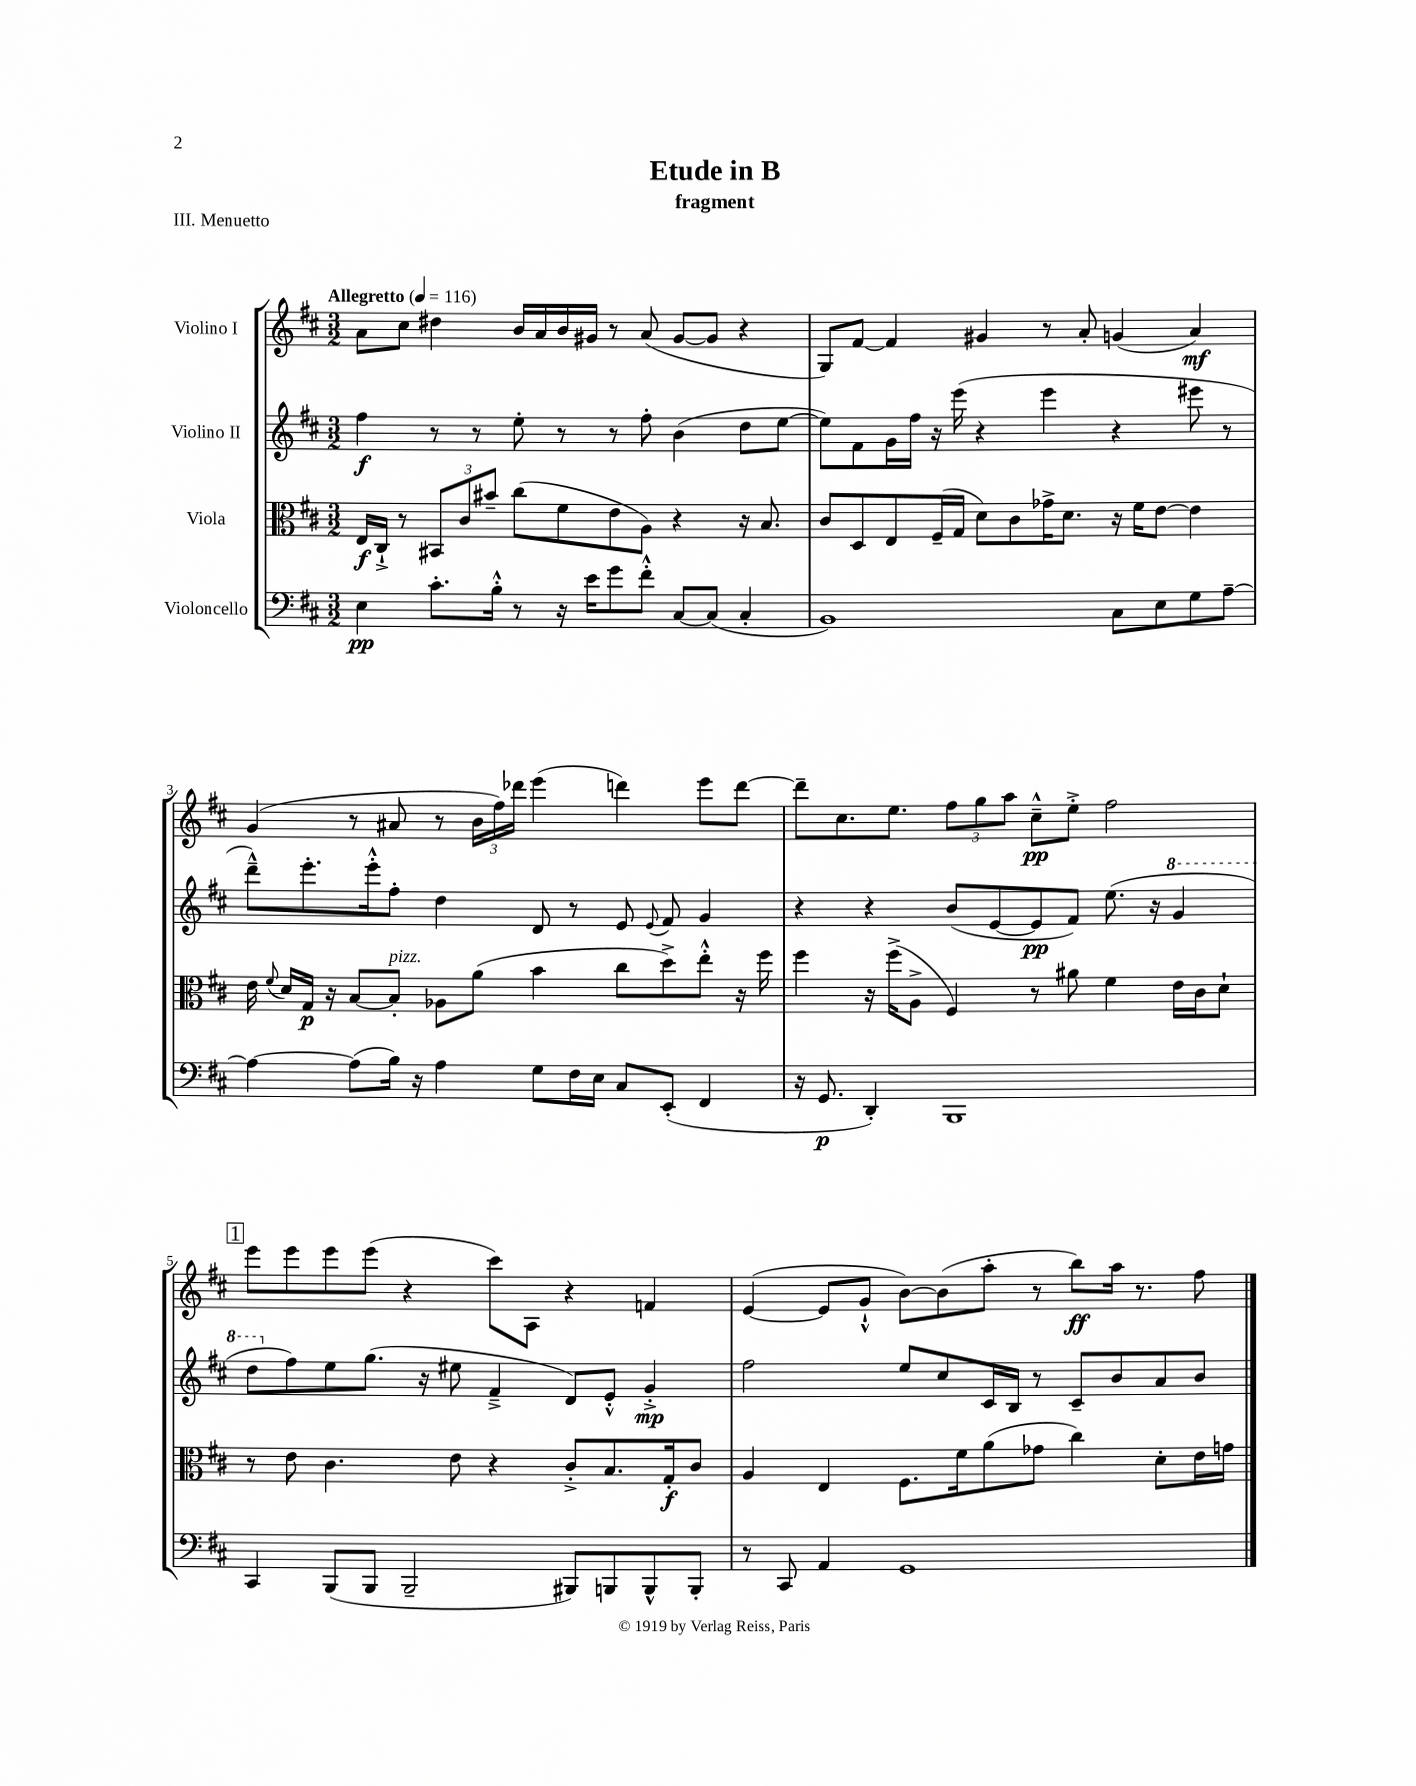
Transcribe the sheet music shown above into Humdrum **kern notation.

**kern	**kern	**kern	**kern
*staff4	*staff3	*staff2	*staff1
*clefF4	*clefC3	*clefG2	*clefG2
*k[f#c#]	*k[f#c#]	*k[f#c#]	*k[f#c#]
*M3/2	*M3/2	*M3/2	*M3/2
*MM116	*MM116	*MM116	*MM116
4E\	16E/LL	4ff#\	8a\L
.	16C#`^/JJ	.	.
.	8r	.	8cc#\J
8.c#'\L	12BB#/L	8r	4dd#\
.	12c#/	.	.
.	.	8r	.
.	12b#~/J	.	.
16B'^^\Jk	.	.	.
8r	(8cc#\L	8ee'\	16b/LL
.	.	.	16a/
16r	8f#\	8r	16b/
16e\LK	.	.	16g#/JJ
8g\	8e\	8r	8r
8f#'^^\J	8A\J)	8ff#'\	(8a/
[8C#/L	4r	(4b\	[8g#/L
(8C#/]J	.	.	8g#/]J
4C#'/	16r	8dd\L	4r
.	8.B/	.	.
.	.	[8ee\J	.
=	=	=	=
1BB)	8c#/L	8ee\]L)	8G/L)
.	8D/	8f#\	[8f#/J
.	8E/	16g\L	4f#/]
.	.	16ff#\JJ	.
.	(16F#~/L	16r	.
.	16G/JJ	(16eee\	.
.	8d\L)	4r	4g#/
.	8c#\	.	.
.	16g-^\K	4eee\	8r
.	8.d\J	.	.
.	.	.	8a'/
8C#\L	16r	4r	(4g/
.	16f#\LK	.	.
8E\	[8e\J	.	.
8G\	4e\]	8eee#\	4a/)
[8A~\J	.	8r	.
=	=	=	=
4A\_	16e\	8ddd~^^\L)	(4g/
.	8qqf#/	.	.
.	16d/LL	.	.
.	16G/JJ	8.eee'\	.
.	16r	.	.
(8A\]L	[8B/L	.	8r
.	.	16eee'^^\k	.
16B\Jk)	8B'/]J	8ff#'\J	8a#/
16r	.	.	.
4A\	8A-\L	4dd\	8r
.	(8a\J	.	24b\LL
.	.	.	24ff#\)
.	.	.	24ddd-\JJ
8G\L	4b\	8d/	(4eee\
16F#\L	.	8r	.
16E\JJ	.	.	.
8C#/L	8cc#\L	8e/	4ddd\)
.	.	8qqe/	.
(8EE'/J	8dd^\)	8f#/	.
4FF#/	8ee'^^\J	4g/	8eee\L
.	16r	.	[8ddd\J
.	16ff#\	.	.
=	=	=	=
16r	4ff#\	4r	8ddd~\]L
8.GG/	.	.	.
.	.	.	8.cc#\
4DD'/)	16r	4r	.
.	(16ff#^\LK	.	8.ee\J
.	8A^\J	.	.
1BBB	4F#/)	(8b/L	12ff#\L
.	.	.	12gg\
.	.	[8e/	.
.	.	.	12aa\J
.	8r	8e/]	8cc#~^^\L
.	8a#\	8f#/J)	8ee'^\J
.	4f#\	(8.ee\	2ff#\
.	.	16r	.
.	16e\LL	4gg/	.
.	16c#\J	.	.
.	8d`\J	.	.
=	=	=	=
4CC#/	8r	8ddd\L	8eee\L
.	8e\	8ff#\)	8eee\
(8BBB/L	4.c#\	8ee\	8eee\
8BBB/J	.	(8.gg\J	(8eee\J
2BBB~/	.	.	4r
.	.	16r	.
.	8e\	8ee#\	.
.	4r	4f#~^/	8ccc#\L)
.	.	.	8A\J
8BBB#/L)	8c#'^/L	8d/L)	4r
8BBB/	8.B/	8e'^^/J	.
8BBB^^/	.	4g'^/	4f/
.	16G'/k	.	.
8BBB'/J	8c#/J	.	.
=	=	=	=
8r	4A/	2ff#\	([4e/
8CC#/	.	.	.
4AA/	4E/	.	8e/]L
.	.	.	8g`^^/J
1GG	8.F#\L	8ee/L	[8b\L)
.	.	8cc#/	(8b\]
.	16f#\k	.	.
.	(8a\	16c#/L	8aa'\J
.	.	16B/JJ	.
.	8g-\J	8r	8r
.	4cc#\)	8c#~/L	8bb\L)
.	.	8b/	16aa\Jk
.	.	.	8.r
.	8d'\L	8a/	.
.	16e\L	8b/J	8ff#\
.	16g\JJ	.	.
==	==	==	==
*-	*-	*-	*-
